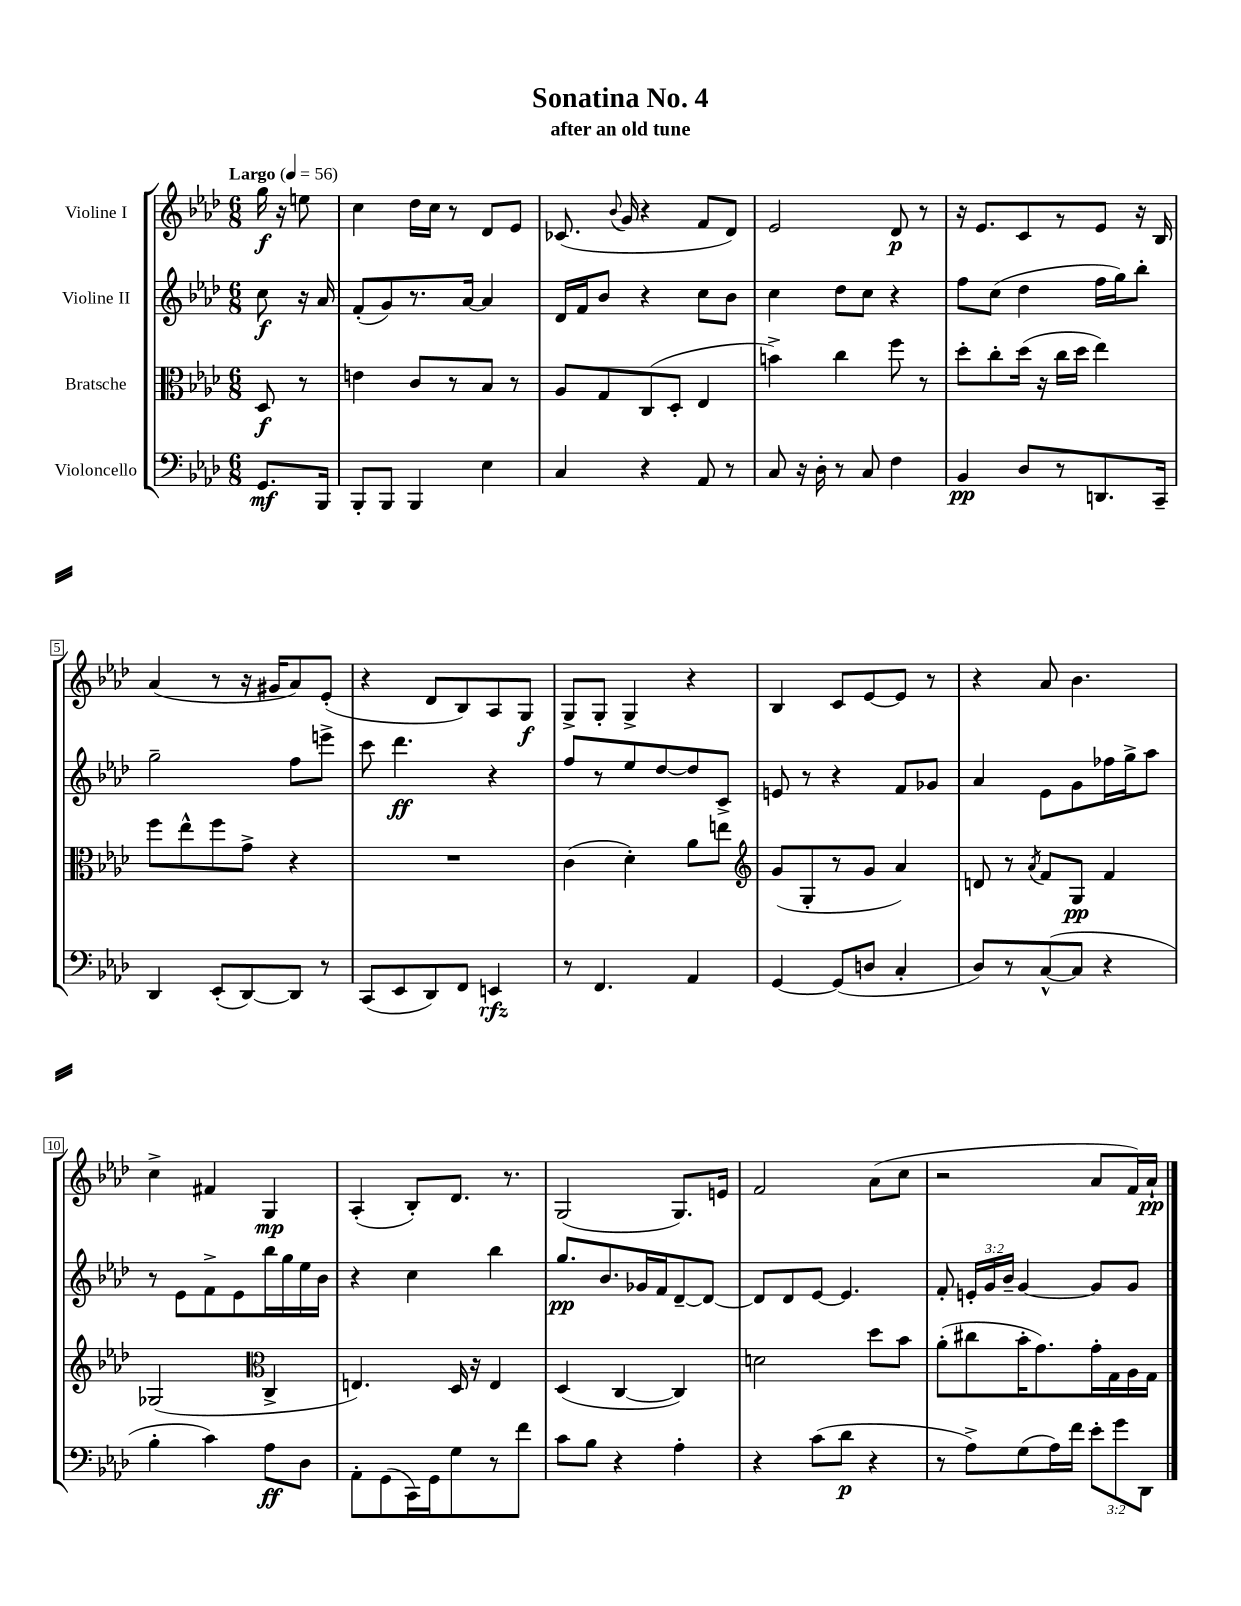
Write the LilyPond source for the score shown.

\header { title = "Sonatina No. 4" subtitle = "after an old tune" }
<<
\new StaffGroup <<
\new Staff = "s0" \with { instrumentName = "Violine I" } {
    \clef treble \key aes \major \numericTimeSignature \time 6/8 \partial 4 \tempo "Largo" 4 = 56
    \autoBeamOff g''16\f r16 e''8 |
    c''4 des''16[ c''16] r8 des'8[ ees'8] |
    ces'8.( \appoggiatura { bes'8 } g'16 r4 f'8[ des'8]) |
    ees'2 des'8\p r8 |
    r16 ees'8.[ c'8 r8 ees'8] r16 bes16 |
    aes'4( r8 r16 gis'16[ aes'8) ees'8]-.( |
    r4 des'8[ bes8) aes8 g8]\f |
    g8[-> g8]-. g4-> r4 |
    bes4 c'8[ ees'8~ ees'8] r8 |
    r4 aes'8 bes'4. |
    c''4-> fis'4 g4\mp |
    aes4-.( bes8[-.) des'8.] r8. |
    g2( g8.[) e'16] |
    f'2 aes'8[( c''8] |
    r2 aes'8[ f'16) aes'16]-!\pp \bar "|." |
}
\new Staff = "s1" \with { instrumentName = "Violine II" } {
    \clef treble \key aes \major \numericTimeSignature \time 6/8 \override Staff.TupletNumber.text = #tuplet-number::calc-fraction-text \partial 4
    \autoBeamOff c''8\f r16 aes'16 |
    f'8[-.( g'8) r8. aes'16]~ aes'4 |
    des'16[ f'16 bes'8] r4 c''8[ bes'8] |
    c''4 des''8[ c''8] r4 |
    f''8[ c''8]( des''4 f''16[ g''16) bes''8]-. |
    g''2-- f''8[ e'''8]-> |
    c'''8 des'''4.\ff r4 |
    f''8[ r8 ees''8 des''8~ des''8 c'8]-> |
    e'8 r8 r4 f'8[ ges'8] |
    aes'4 ees'8[ g'8 fes''16 g''16-> aes''8] |
    r8 ees'8[ f'8-> ees'8 bes''16 g''16 ees''16 bes'16] |
    r4 c''4 bes''4 |
    g''8.[\pp bes'8. ges'16 f'16 des'8~-- des'8]~ |
    des'8[ des'8 ees'8]~ ees'4. |
    f'8-. \tuplet 3/2 { e'16[-. g'16 bes'16]-- } g'4~ g'8[ g'8] \bar "|." |
}
\new Staff = "s2" \with { instrumentName = "Bratsche" } {
    \clef alto \key aes \major \numericTimeSignature \time 6/8 \partial 4
    \autoBeamOff des8\f r8 |
    e'4 c'8[ r8 bes8] r8 |
    aes8[ g8 c8( des8]-. ees4 |
    b'4->) c''4 f''8 r8 |
    des''8[-. c''8-. des''16]( r16 c''16[ des''16] ees''4) |
    f''8[ ees''8-^ f''8 g'8]-> r4 |
    R2. |
    c'4( des'4-.) aes'8[ e''8] |
    \clef treble g'8[( g8-. r8 g'8] aes'4) |
    d'8 r8 \acciaccatura { aes'8 } f'8[ g8]\pp f'4 |
    ges2( \clef alto c4-> |
    e4.) des16 r16 e4 |
    des4( c4~ c4) |
    d'2 des''8[ bes'8] |
    aes'8[-.( cis''8 bes'16-. g'8.) g'16-. g16 aes16 g16] \bar "|." |
}
\new Staff = "s3" \with { instrumentName = "Violoncello" } {
    \clef bass \key aes \major \numericTimeSignature \time 6/8 \override Staff.TupletNumber.text = #tuplet-number::calc-fraction-text \partial 4
    \autoBeamOff g,8.[\mf bes,,16] |
    bes,,8[-. bes,,8] bes,,4 ees4 |
    c4 r4 aes,8 r8 |
    c8 r16 des16-. r8 c8 f4 |
    bes,4\pp des8[ r8 d,8. c,16]-- |
    des,4 ees,8[-.( des,8~) des,8] r8 |
    c,8[( ees,8 des,8) f,8] e,4\rfz |
    r8 f,4. aes,4 |
    g,4~ g,8[( d8] c4-. |
    des8[) r8 c8~-^( c8] r4 |
    bes4-. c'4) aes8[\ff des8] |
    aes,8[-. g,8( c,16) g,16 g8 r8 f'8] |
    c'8[ bes8] r4 aes4-. |
    r4 c'8[( des'8]\p r4 |
    r8 aes8[->) g8( aes16) f'16] \tuplet 3/2 { ees'8[-. g'8 des,8] } \bar "|." |
}
>>
>>
\layout { \context { \Score \override BarNumber.stencil = #(make-stencil-boxer 0.1 0.3 ly:text-interface::print) } }
